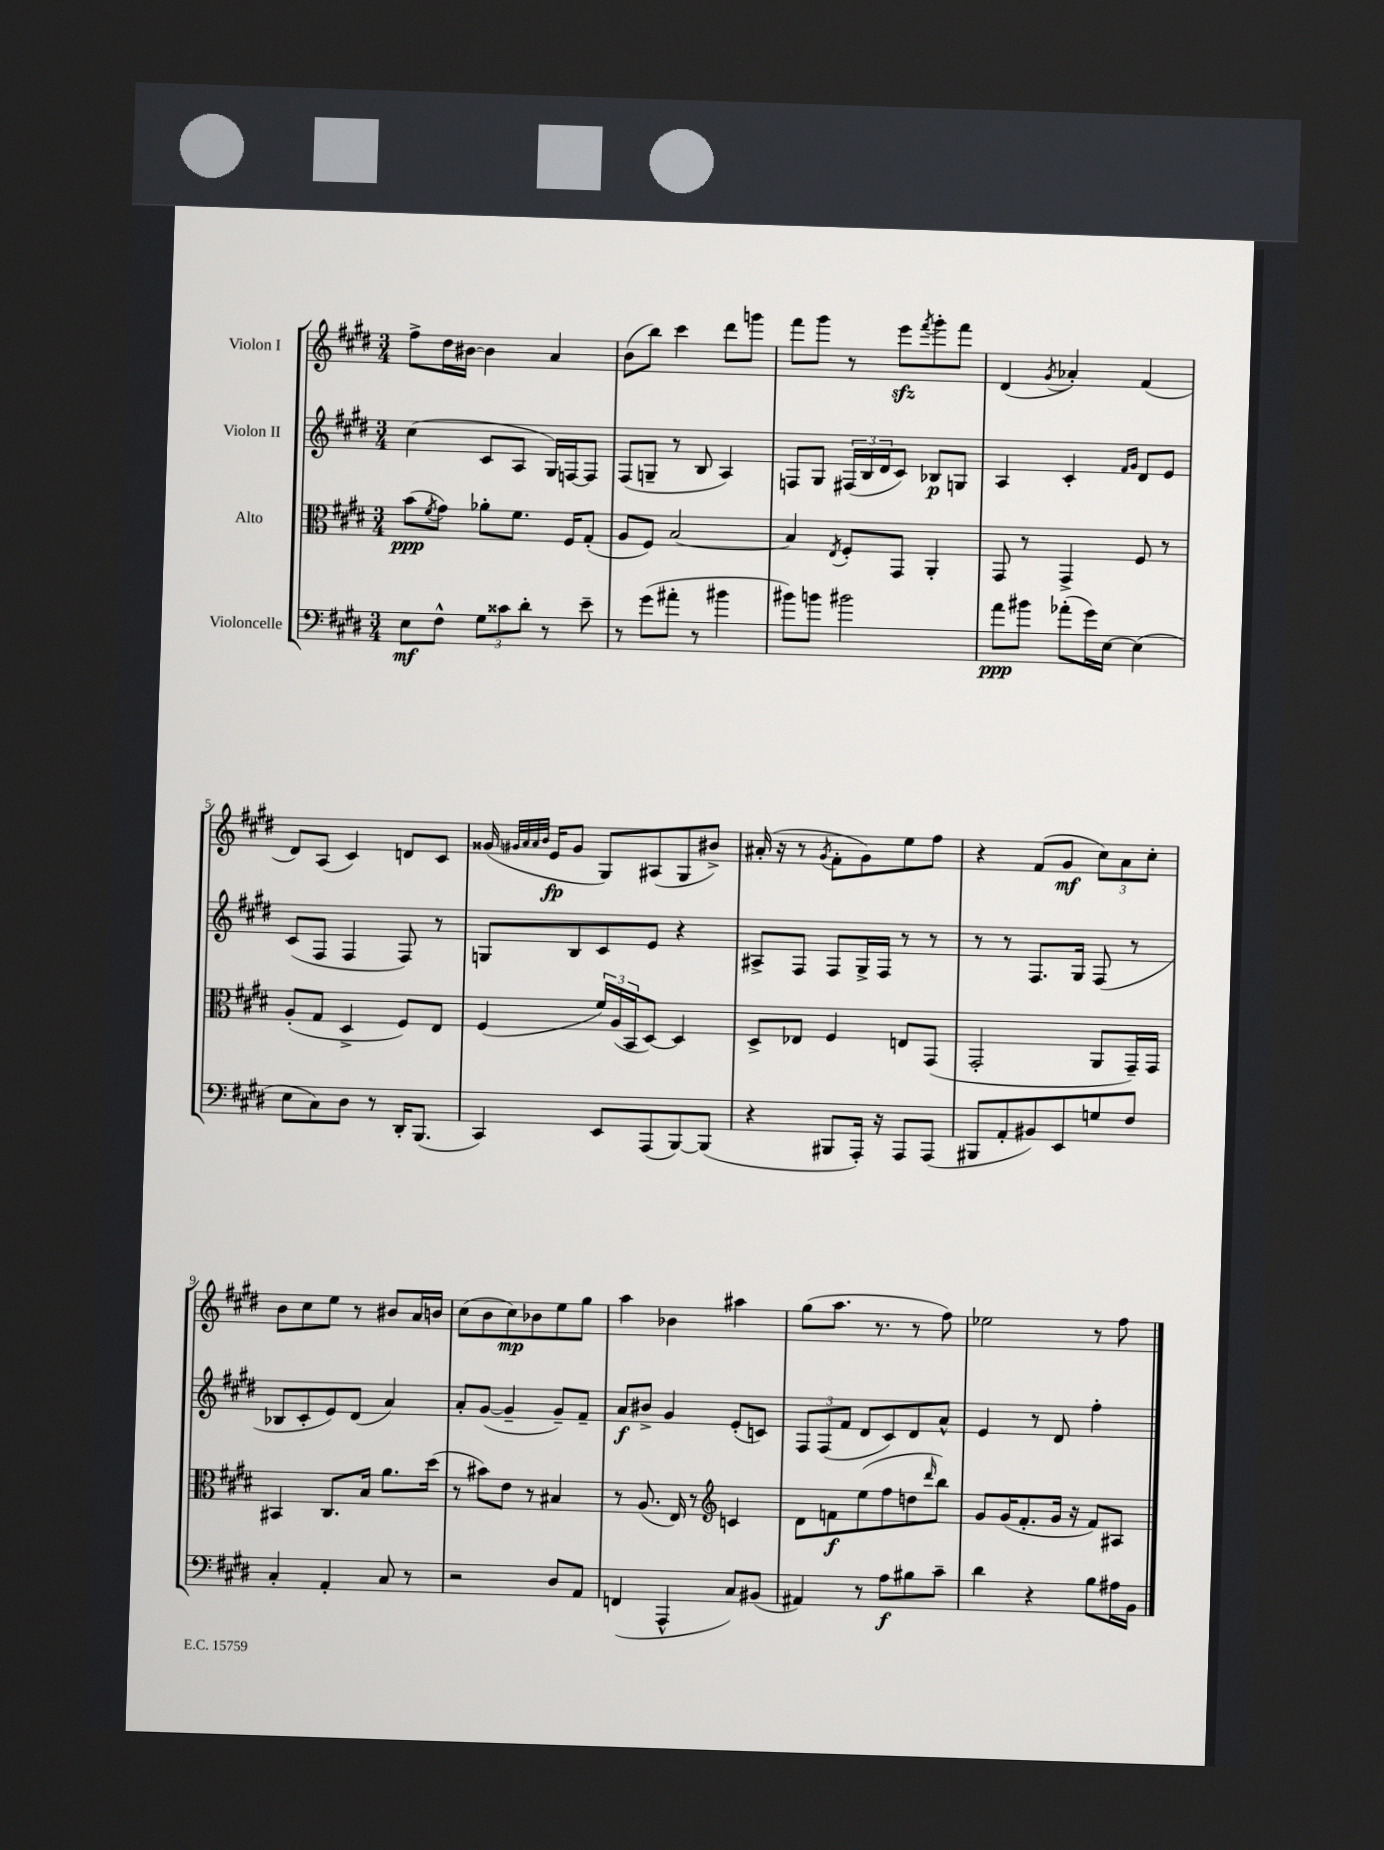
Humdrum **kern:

**kern	**dynam	**kern	**dynam	**kern	**dynam	**kern	**dynam
*part4	*part4	*part3	*part3	*part2	*part2	*part1	*part1
*staff4	*staff4	*staff3	*staff3	*staff2	*staff2	*staff1	*staff1
*I"Violoncelle	*	*I"Alto	*	*I"Violon II	*	*I"Violon I	*
*clefF4	*	*clefC3	*	*clefG2	*	*clefG2	*
*k[f#c#g#d#]	*	*k[f#c#g#d#]	*	*k[f#c#g#d#]	*	*k[f#c#g#d#]	*
*M3/4	*	*M3/4	*	*M3/4	*	*M3/4	*
=1	=1	=1	=1	=1	=1	=1	=1
8E\L	mf	(8b\L	ppp	(4cc#\	.	8ff#^\L	.
.	.	8qf#/	.	.	.	.	.
8F#^^\J	.	8g#\J)	.	.	.	16dd#\L	.
.	.	.	.	.	.	[16b#X\JJ	.
12G#\L	.	8a-X'\L	.	8c#/L	.	4b#\]	.
12c##X\	.	.	.	.	.	.	.
.	.	8.f#\J	.	8A/J	.	.	.
12d#'\J	.	.	.	.	.	.	.
8r	.	.	.	16G#/LL)	.	4a/	.
.	.	16F#/KL	.	[16Fn/J	.	.	.
8e~\	.	(8G#'/J	.	8F/J]	.	.	.
=2	=2	=2	=2	=2	=2	=2	=2
8r	.	8A/L	.	(8F#/L	.	(8b\L	.
(8g#\L	.	8F#/J)	.	8Gn~/J	.	8bb\J)	.
8a#X'\J	.	[2B/	.	8r	.	4ccc#\	.
8r	.	.	.	8B/	.	.	.
4b#X\	.	.	.	4A/)	.	8ddd#\L	.
.	.	.	.	.	.	8gggn\J	.
=3	=3	=3	=3	=3	=3	=3	=3
8b#X\L)	.	4B/]	.	8Fn/L	.	8fff#\L	.
8bn\J	.	.	.	8G#/J	.	8ggg#\J	.
.	.	8qE/	.	.	.	.	.
2b#X\	.	8F#'/L	.	(24F#X/LL	.	8r	.
.	.	.	.	24B/	.	.	.
.	.	.	.	24d#/J	.	.	.
.	.	8GG#/J	.	8c#/J)	.	8eeezz\L	.
.	.	.	.	.	.	8qfff#/	.
.	.	4AA'/	.	8B-X/L	p	8ggg#'\	.
.	.	.	.	8Gn/J	.	8fff#\J	.
=4	=4	=4	=4	=4	=4	=4	=4
8a\L	ppp	8GG#/	.	4A/	.	(4d#/	.
8b#X\J	.	8r	.	.	.	.	.
.	.	.	.	.	.	8qg#/	.
(8a-X'\L	.	4GG#^/	.	4c#'/	.	4a-X'/)	.
16g#\L)	.	.	.	.	.	.	.
[16E\JJ	.	.	.	.	.	.	.
.	.	.	.	16qqf#/LL	.	.	.
.	.	.	.	16qqg#/JJ	.	.	.
(4E\]	.	8F#/	.	8d#/L	.	(4f#/	.
.	.	8r	.	8e/J	.	.	.
!!LO:LB:g=z
=5	=5	=5	=5	=5	=5	=5	=5
8E\L	.	(8A'/L	.	(8c#/L	.	8d#/L)	.
8C#\)	.	8G#/J	.	8F#/J	.	(8A/J	.
8D#\J	.	4D#^/	.	4F#/	.	4c#/)	.
8r	.	.	.	.	.	.	.
16DD#'/KL	.	8F#/L)	.	8F#/)	.	8dn/L	.
(8.BBB/J	.	.	.	.	.	.	.
.	.	8E/J	.	8r	.	8c#/J	.
=6	=6	=6	=6	=6	=6	=6	=6
4CC#/)	.	(4F#/	.	8Gn/L	.	(16g##X/	.
.	.	.	.	.	.	32qqg#X/LLL	.
.	.	.	.	.	.	32qqa/	.
.	.	.	.	.	.	32qqa/	.
.	.	.	.	.	.	32qqb/JJJ	.
.	.	.	.	.	.	16e/KL	fp
.	.	.	.	8B/	.	8g#/J	.
8EE/L	.	24f#/LL)	.	8c#/	.	8G#/L)	.
.	.	(24A/	.	.	.	.	.
.	.	24BB/J	.	.	.	.	.
(8AAA/	.	[8D#/J)	.	8e/J	.	(8A#X/	.
[8BBB/)	.	4D#/]	.	4r	.	8G#/	.
(8BBB/J]	.	.	.	.	.	8b#X^/J)	.
=7	=7	=7	=7	=7	=7	=7	=7
4r	.	8D#^/L	.	8A#X^/L	.	(16a#X'/	.
.	.	.	.	.	.	16r	.
.	.	8E-X/J	.	8F#/J	.	8r	.
.	.	.	.	.	.	8qg#/	.
8BBB#X/L	.	4F#/	.	8F#/L	.	8f#'\L	.
16AAA'/Jk)	.	.	.	16G#^/L	.	8g#\)	.
16r	.	.	.	16F#/JJ	.	.	.
8AAA/L	.	8En/L	.	8r	.	8ee\	.
(8AAA/J	.	(8GG#/J	.	8r	.	8ff#\J	.
=8	=8	=8	=8	=8	=8	=8	=8
8BBB#X/L	.	2GG#'/	.	8r	.	4r	.
8AA'/	.	.	.	8r	.	.	.
8BB#X/)	.	.	.	8.F#/L	.	(8f#/L	.
8EE/	.	.	.	.	.	8g#/J	mf
.	.	.	.	16G#/Jk	.	.	.
8Gn/	.	8AA/L	.	(8F#/	.	12cc#\L)	.
.	.	.	.	.	.	12a\	.
8F#/J	.	16GG#~/L)	.	8r	.	.	.
.	.	.	.	.	.	12cc#'\J	.
.	.	16GG#/JJ	.	.	.	.	.
!!LO:LB:g=z
=9	=9	=9	=9	=9	=9	=9	=9
4C#'/	.	4BB#X/	.	8B-X/L	.	8b\L	.
.	.	.	.	8c#'/	.	8cc#\	.
4AA'/	.	8.C#/L	.	8e/)	.	8ee\J	.
.	.	.	.	(8d#/J	.	8r	.
.	.	16B/Jk	.	.	.	.	.
8C#/	.	8.a\L	.	4a/)	.	8b#X/L	.
8r	.	.	.	.	.	16a/L	.
.	.	(16dd#\Jk	.	.	.	16bn/JJ	.
=10	=10	=10	=10	=10	=10	=10	=10
2r	.	8r	.	8a'/L	.	(8cc#\L	.
.	.	8b#X\L)	.	([8g#/J	.	8b\	.
.	.	8e\J	.	4g#~/]	.	8cc#\)	mp
.	.	8r	.	.	.	8b-X\	.
8D#/L	.	4B#X/	.	8g#~/L)	.	8ee\	.
8AA/J	.	.	.	8f#~/J	.	8gg#\J	.
=11	=11	=11	=11	=11	=11	=11	=11
(4FFn/	.	8r	.	8a/L	f	4aa\	.
.	.	(8.A/	.	8b#X^/J	.	.	.
4AAA^^/	.	.	.	4g#/	.	4b-X\	.
.	.	16E/)	.	.	.	.	.
.	.	8r	.	.	.	.	.
*	*	*clefG2	*	*	*	*	*
8C#/L)	.	4cn/	.	(8e'/L	.	4aa#X\	.
(8BB#X/J	.	.	.	8cn/J)	.	.	.
=12	=12	=12	=12	=12	=12	=12	=12
4AA#X/)	.	8d#\L	.	12F#/L	.	(8gg#\L	.
.	.	.	.	(12F#/	.	.	.
.	.	8fn\	f	.	.	8.aa\J	.
.	.	.	.	12f#/J	.	.	.
8r	.	(8ee\	.	8d#/L	.	.	.
.	.	.	.	.	.	8.r	.
8A\L	f	8ff#\	.	8c#/)	.	.	.
8B#X\	.	8ddn\	.	8d#/	.	8r	.
.	.	16qqddd#/	.	.	.	.	.
8c#~\J	.	8bb\J)	.	8a^^/J	.	8ff#\)	.
=13	=13	=13	=13	=13	=13	=13	=13
4d#\	.	8g#/L	.	4e/	.	2ee-X\	.
.	.	(16g#/K	.	.	.	.	.
.	.	8.f#'/	.	.	.	.	.
4r	.	.	.	8r	.	.	.
.	.	16g#/Jk	.	8d#/	.	.	.
.	.	16r	.	.	.	.	.
8B\L	.	8f#/L)	.	4ff#'\	.	8r	.
16A#X\L	.	8A#X/J	.	.	.	8ff#\	.
16BB\JJ	.	.	.	.	.	.	.
==	==	==	==	==	==	==	==
*-	*-	*-	*-	*-	*-	*-	*-
